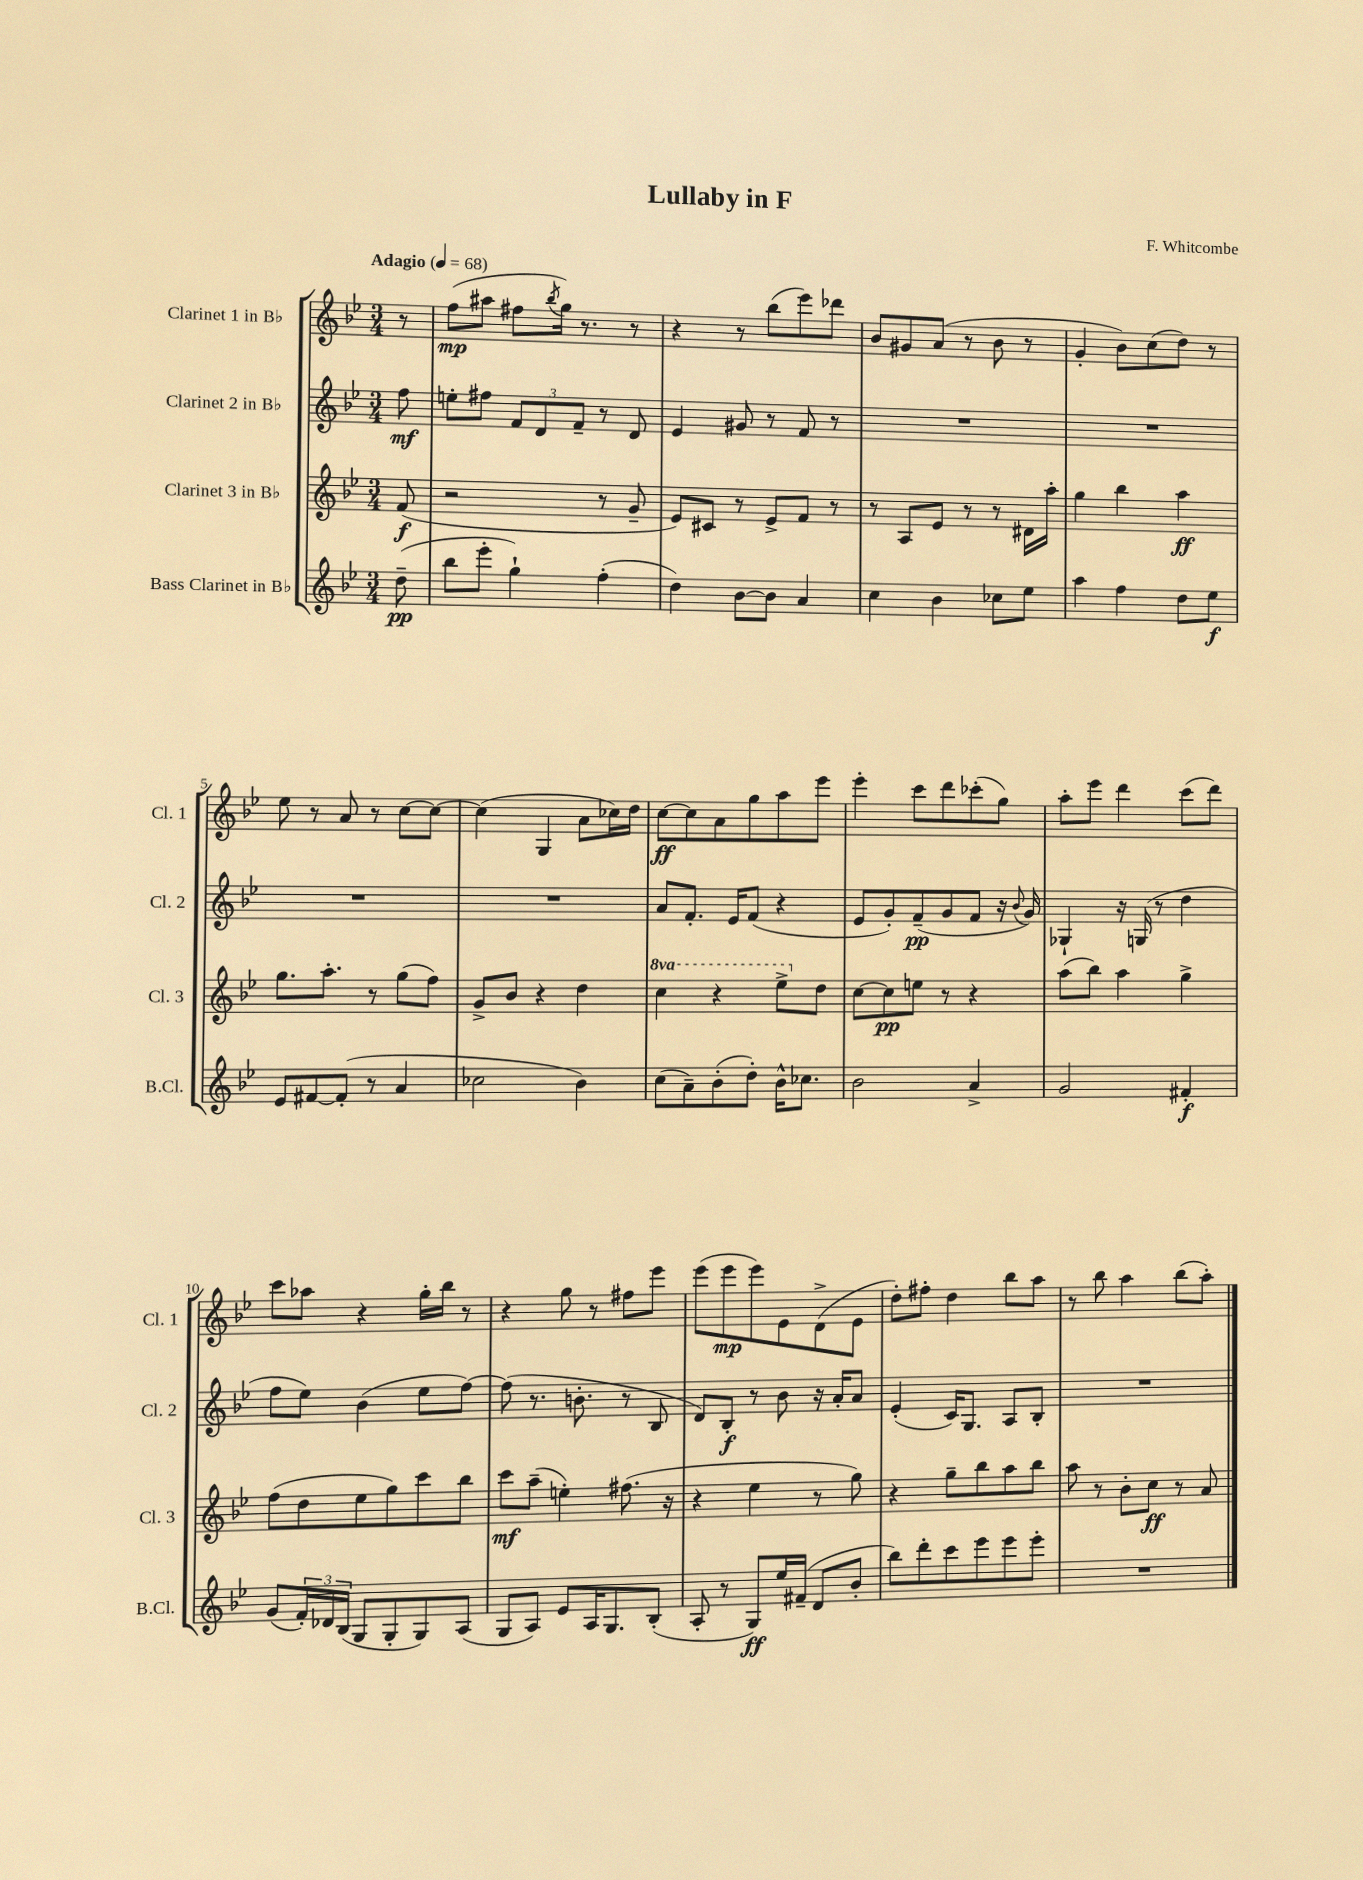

**kern	**kern	**kern	**kern
*staff4	*staff3	*staff2	*staff1
*clefG2	*clefG2	*clefG2	*clefG2
*k[b-e-]	*k[b-e-]	*k[b-e-]	*k[b-e-]
*M3/4	*M3/4	*M3/4	*M3/4
*MM68	*MM68	*MM68	*MM68
(8dd~	(8f	8ff	8r
=	=	=	=
8bb-	2r	8ee'	(8ff
8eee-'	.	8ff#	8aa#
4gg`)	.	12f	8ff#
.	.	12d	.
.	.	.	8qbb-
.	.	.	16gg)
.	.	12f~	.
.	.	.	8.r
(4ff'	8r	8r	.
.	8g~	8d	8r
=	=	=	=
4dd)	8e-)	4e-	4r
.	8c#	.	.
[8b-	8r	8g#	8r
8b-]	8e-^	8r	(8bb-
4a	8f	8f	8eee-)
.	8r	8r	8ddd-
=	=	=	=
4cc	8r	2.r	8b-
.	8A	.	8g#
4b-	8e-	.	(8a
.	8r	.	8r
8cc-	8r	.	8b-
8ee-	16d#	.	8r
.	16aa'	.	.
=	=	=	=
4aa	4gg	2.r	4g'
4ff	4bb-	.	8b-)
.	.	.	(8cc
8dd	4aa	.	8dd)
8ee-	.	.	8r
=	=	=	=
8e-	8.gg	2.r	8ee-
[8f#	.	.	8r
.	8.aa'	.	.
(8f#']	.	.	8a
8r	8r	.	8r
4a	(8gg	.	[8cc
.	8ff)	.	8cc_
=	=	=	=
2cc-	8g^	2.r	(4cc]
.	8b-	.	.
.	4r	.	4G
4b-)	4dd	.	8a
.	.	.	16cc-)
.	.	.	16dd
=	=	=	=
(8cc	4ccc	8a	[8cc
8a~)	.	8.f'	8cc]
(8b-'	4r	.	8a
.	.	16e-	.
8dd')	.	(8f	8gg
16b-^^	8eee-^	4r	8aa
8.cc-	.	.	.
.	8dd	.	8eee-
=	=	=	=
2b-	[8cc	8e-	4eee-'
.	8cc]	8g')	.
.	8ee	(8f~	8ccc
.	8r	8g	8ddd
4a^	4r	8f	(8ccc-'
.	.	16r	8gg)
.	.	8qqb-	.
.	.	16g)	.
=	=	=	=
2g	(8aa	4G-`	8aa'
.	8bb-)	.	8eee-
.	4aa	16r	4ddd
.	.	(16G	.
.	.	8r	.
4f#'	4gg^	4dd	(8ccc
.	.	.	8ddd)
=	=	=	=
(8g	(8ff	8ff	8ccc
24f')	8dd	8ee-)	8aa-
24d-	.	.	.
(24B-	.	.	.
8G	8ee-	(4b-	4r
8G'	8gg)	.	.
8G)	8ccc	8ee-	16gg'
.	.	.	16bb-
(8A	8bb-	[8ff)	8r
=	=	=	=
8G	8ccc	(8ff]	4r
8A)	(8aa~	8.r	.
8e-	4ee')	.	8gg
.	.	8.b'	.
16A	.	.	8r
8.G	.	.	.
.	(8.ff#	8r	8ff#
(8B-'	.	8B-	8eee-
.	16r	.	.
=	=	=	=
8A'	4r	8d)	(8eee-
8r	.	8B-'	8eee-
8G)	4ee-	8r	8eee-)
16ee-	.	8b-	8e-
(16f#~	.	.	.
8d	8r	16r	(8d^
.	.	16a'	.
8b-'	8gg)	8a	8e-
=	=	=	=
8bb-)	4r	(4e-'	8dd')
8ddd'	.	.	8ff#'
8ccc	8gg~	16c)	4dd
.	.	8.G	.
8eee-	8bb-	.	.
8eee-	8aa	8A	8bb-
8eee-'	8bb-	8B-'	8aa
=	=	=	=
2.r	8aa	2.r	8r
.	8r	.	8bb-
.	8b-'	.	4aa
.	8cc	.	.
.	8r	.	(8bb-
.	8a	.	8aa')
==	==	==	==
*-	*-	*-	*-
